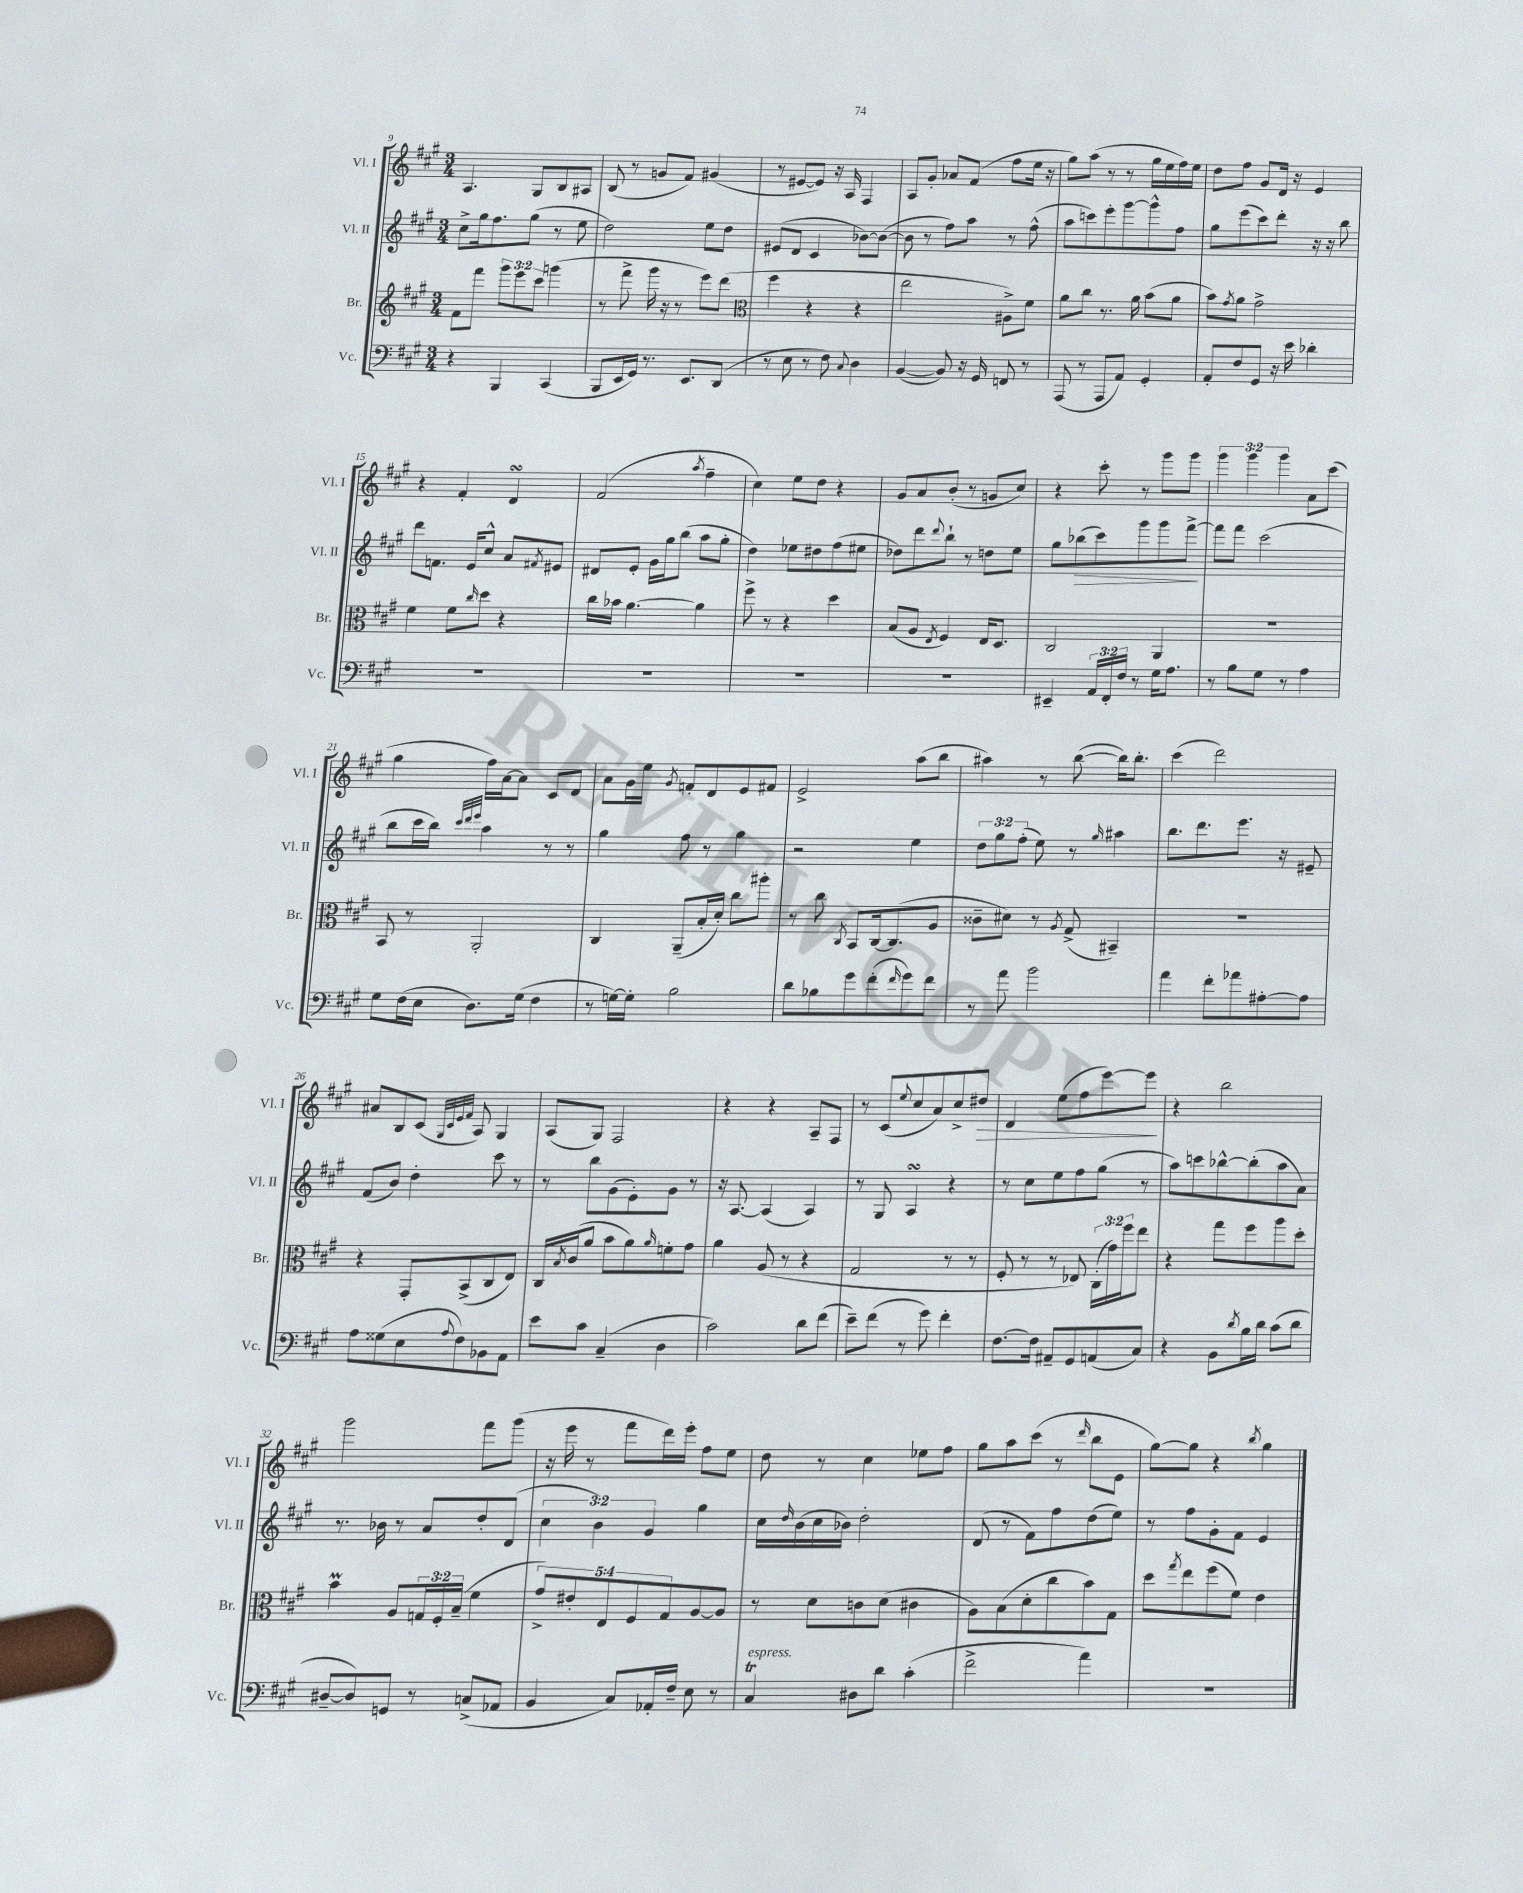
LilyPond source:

<<
\new StaffGroup <<
\new Staff = "s0" \with { instrumentName = "Vl. I" shortInstrumentName = "Vl. I" } {
    \clef treble \key a \major \numericTimeSignature \time 3/4 \override Staff.TupletNumber.text = #tuplet-number::calc-fraction-text
    a4. gis8 b8 ais8 |
    b8( r8 g'8 fis'8) gis'4( |
    r8 eis'8~ eis'8) r16 a16 fis4 |
    a8 gis'8-. aes'8 fis'8( fis''8 e''16 r16 |
    gis''8) a''8( r8 r8 gis''16 e''16 fis''16) e''16 |
    d''8 fis''8 gis'8 d'16 r16 e'4 |
    r4 fis'4-. d'4\turn |
    fis'2( \acciaccatura { a''8 } fis''4-- |
    cis''4) e''8 d''8 r4 |
    gis'8 a'8 b'8-.( r8 g'8 cis''8) |
    r4 cis'''8-. r8 gis'''8 gis'''8 |
    \tuplet 3/2 { gis'''4 gis'''4 gis'''4 } a'8 cis'''8( |
    gis''4 fis''16) a'16~ a'8 cis'8 d'8 |
    a'8 gis'16 e''16 \acciaccatura { gis'8 } f'8-. d'8 e'8 fis'8 |
    e'2-> a''8( b''8 |
    ais''4) r8 b''8~( b''16) b''8.-. |
    cis'''4( d'''2) |
    ais'8 b8 cis'8( \grace { gis32 cis'32 e'32 fis'32 } a8) gis4 |
    a8( gis8) fis2 |
    r4 r4 a8-- fis8 |
    r8 cis'8( \appoggiatura { e''8 } cis''8 a'8) cis''8-> dis''8\> |
    d'4 e''8( fis''8 e'''8~) e'''8\! |
    r4 b''2 |
    gis'''2 fis'''8 gis'''8( |
    r16 e'''16 r8 fis'''8 d'''16) e'''16-. fis''8 e''8 |
    d''8 r8 cis''4 ees''8 fis''8 |
    gis''8 a''8 cis'''8( r8 \grace { d'''16 } b''8 e'8 |
    gis''8~) gis''8 r4 \acciaccatura { b''8 } gis''4 \bar "|." |
}
\new Staff = "s1" \with { instrumentName = "Vl. II" shortInstrumentName = "Vl. II" } {
    \clef treble \key a \major \numericTimeSignature \time 3/4 \override Staff.TupletNumber.text = #tuplet-number::calc-fraction-text
    cis''8-> gis''16 fis''8. gis''8( r8 e''8 |
    d''2) e''8 d''8 |
    eis'8( d'8 cis'4 bes'8~) bes'8~( |
    bes'8 r8 fis''8) a''8 r8 fis''8-^( |
    a''8 c'''8) e'''8-. gis'''8~ gis'''8-^ fis''8 |
    gis''8 e'''8( cis'''8) d'''8-. r16 r16 b''8 |
    d'''8 f'8. e'16 cis''8-^ a'8 \acciaccatura { fis'8 } eis'8 |
    dis'8 e'8-. gis'16 gis''16 b''8( a''8 gis''8-. |
    d''4) ees''8 dis''8 fis''8( eis''8 |
    des''8) d'''8 \appoggiatura { d'''8 } b''8-! r8 d''8 e''8 |
    gis''8 bes''8\>( cis'''8) gis'''8 gis'''8 fis'''8~->\! |
    fis'''8 fis'''8 cis'''2( |
    b''8 cis'''16 b''16) \grace { cis'''32 d'''32 e'''32 } a''4 r8 r8 |
    gis''4 fis''8 r8 gis''4 |
    r2 e''4 |
    \tuplet 3/2 { d''8 gis''8 fis''8-.( } e''8) r8 \grace { gis''16 } ais''4 |
    b''8. d'''8. e'''8. r16 eis'8-- |
    fis'8( b'8) d''4-. cis'''8 r8 |
    r8 b''8 gis'8( e'8-.) gis'8 r8 |
    r16 a8.~ a4( a4) |
    r8 gis8 a4\turn r4 |
    r8 cis''8 e''8 fis''8 gis''8( r8 |
    a''8) c'''8 bes''8~-^ bes''8-.( a''8 a'8) |
    r8. bes'16 r8 a'8 d''8-. d'8( |
    \tuplet 3/2 { cis''4 b'4) gis'4 } gis''4 |
    cis''16 \grace { d''16 } b'16( cis''16 bes'16) d''2-. |
    d'8( r8 fis'8) fis''8 d''8( e''8) |
    r8 fis''8 gis'8-. fis'8 e'4 \bar "|." |
}
\new Staff = "s2" \with { instrumentName = "Br." shortInstrumentName = "Br." } {
    \clef treble \key a \major \numericTimeSignature \time 3/4 \override Staff.TupletNumber.text = #tuplet-number::calc-fraction-text
    fis'8 fis'''8 \tuplet 3/2 { gis'''8 e'''8 cis'''8 } g'''4( |
    r8 fis'''8-> gis'''16 r16 r8 e'''8) d'''8( |
    \clef alto fis''4 r4 r4 |
    e''2 ais8->) fis'8 |
    a'8 cis''8 r8. a'16 b'8( a'8 |
    b'8) \acciaccatura { gis'8 } a'8 gis'2-> |
    fis'4 fis'8 \grace { cis''16 } d''8 r4 |
    cis''16 bes'16 a'4.~ a'4 |
    fis''8-> r8 r4 d''4 |
    b8( a8 \acciaccatura { e8 } fis4) e16 d8. |
    cis2 a,4 |
    R2. |
    b,8 r8 a,2-. |
    cis4 a,8--( b16-. d'16-.) cis''8 ais''8-. |
    r8 cis''8 \acciaccatura { cis8 } b,8 cis16~ cis8.( a8 |
    cisis'8-- dis'8) r8 \acciaccatura { a8 } gis8->( bis,4--) |
    R2. |
    r4 gis,8-. b,8->( cis8 e8) |
    cis16 \acciaccatura { b8 } cis'16( a'8 b'8 a'8) \grace { a'16 } f'8-. gis'8 |
    a'4 a8( r8 r4 |
    gis2 r8 r8 |
    fis8-. r8 r8 ees8) \tuplet 3/2 { cis16-.( gis'16) fis''16 } e''8 |
    r4 gis''8 fis''8 a''8 d''8-. |
    b'4\prall a8 \tuplet 3/2 { g16 fis16-. b16--( } fis'4 |
    \tuplet 5/4 { gis'8->) eis'8-. e8 fis8 gis8 } a8~ a8 |
    r8 d'8 c'8 d'8( cis'4 |
    a8) b8( d'8-. cis''8 b'8) gis8 |
    d''8 \acciaccatura { gis''8 } e''8 fis''8( fis'8) e'4 \bar "|." |
}
\new Staff = "s3" \with { instrumentName = "Vc." shortInstrumentName = "Vc." } {
    \clef bass \key a \major \numericTimeSignature \time 3/4 \override Staff.TupletNumber.text = #tuplet-number::calc-fraction-text
    r4 b,,4 cis,4( |
    b,,8 e,16 gis,16) r8. e,8. d,8( |
    r8 e8 r8 fis8) \appoggiatura { cis8 } d4 |
    b,4~( b,8) r16 gis,16 f,8 r8 |
    a,,8( r8 a,,8 a,8) gis,4-. |
    a,8-. fis8 gis,8 r16 e'16 des'4-. |
    R2. |
    R2. |
    R2. |
    R2. |
    eis,4-- \tuplet 3/2 { a,16 fis,16-. fis16 } r8 gis16 a8. |
    r8 b8 gis8 r8 a4 |
    gis8 fis16( e16 d8.) gis16( fis4 |
    r8 g16~) g16-. b2 |
    d'8 bes8 gis'8 fis'8-.( \grace { fis'16 } gis'8) fis'8 |
    r8 a'8 b'2 |
    a'4 fis'8-. aes'8 ais8~-. ais8 |
    a8 gisis8( e8 \appoggiatura { a8 } fis8) bes,8 a,8 |
    e'8 cis'8 cis4--( d4 |
    cis'2) d'8 fis'8( |
    e'8--) fis'8( r8 gis'8) fis'4-. |
    fis8.~ fis16 ais,8-- gis,8 a,8( cis8) |
    r4 b,8 \acciaccatura { d'8 } b16 d'16 cis'8( d'8 |
    dis8~-- dis8) g,8 r8 c8->( aes,8 |
    b,4 cis8) aes,16-. fis16-- e8 r8 |
    cis4\trill^\markup { \italic "espress." } dis8 d'8 cis'4-.( |
    fis'2-> a'4) |
    R2. \bar "|." |
}
>>
>>
\layout { \context { \Score currentBarNumber = #9 } }
